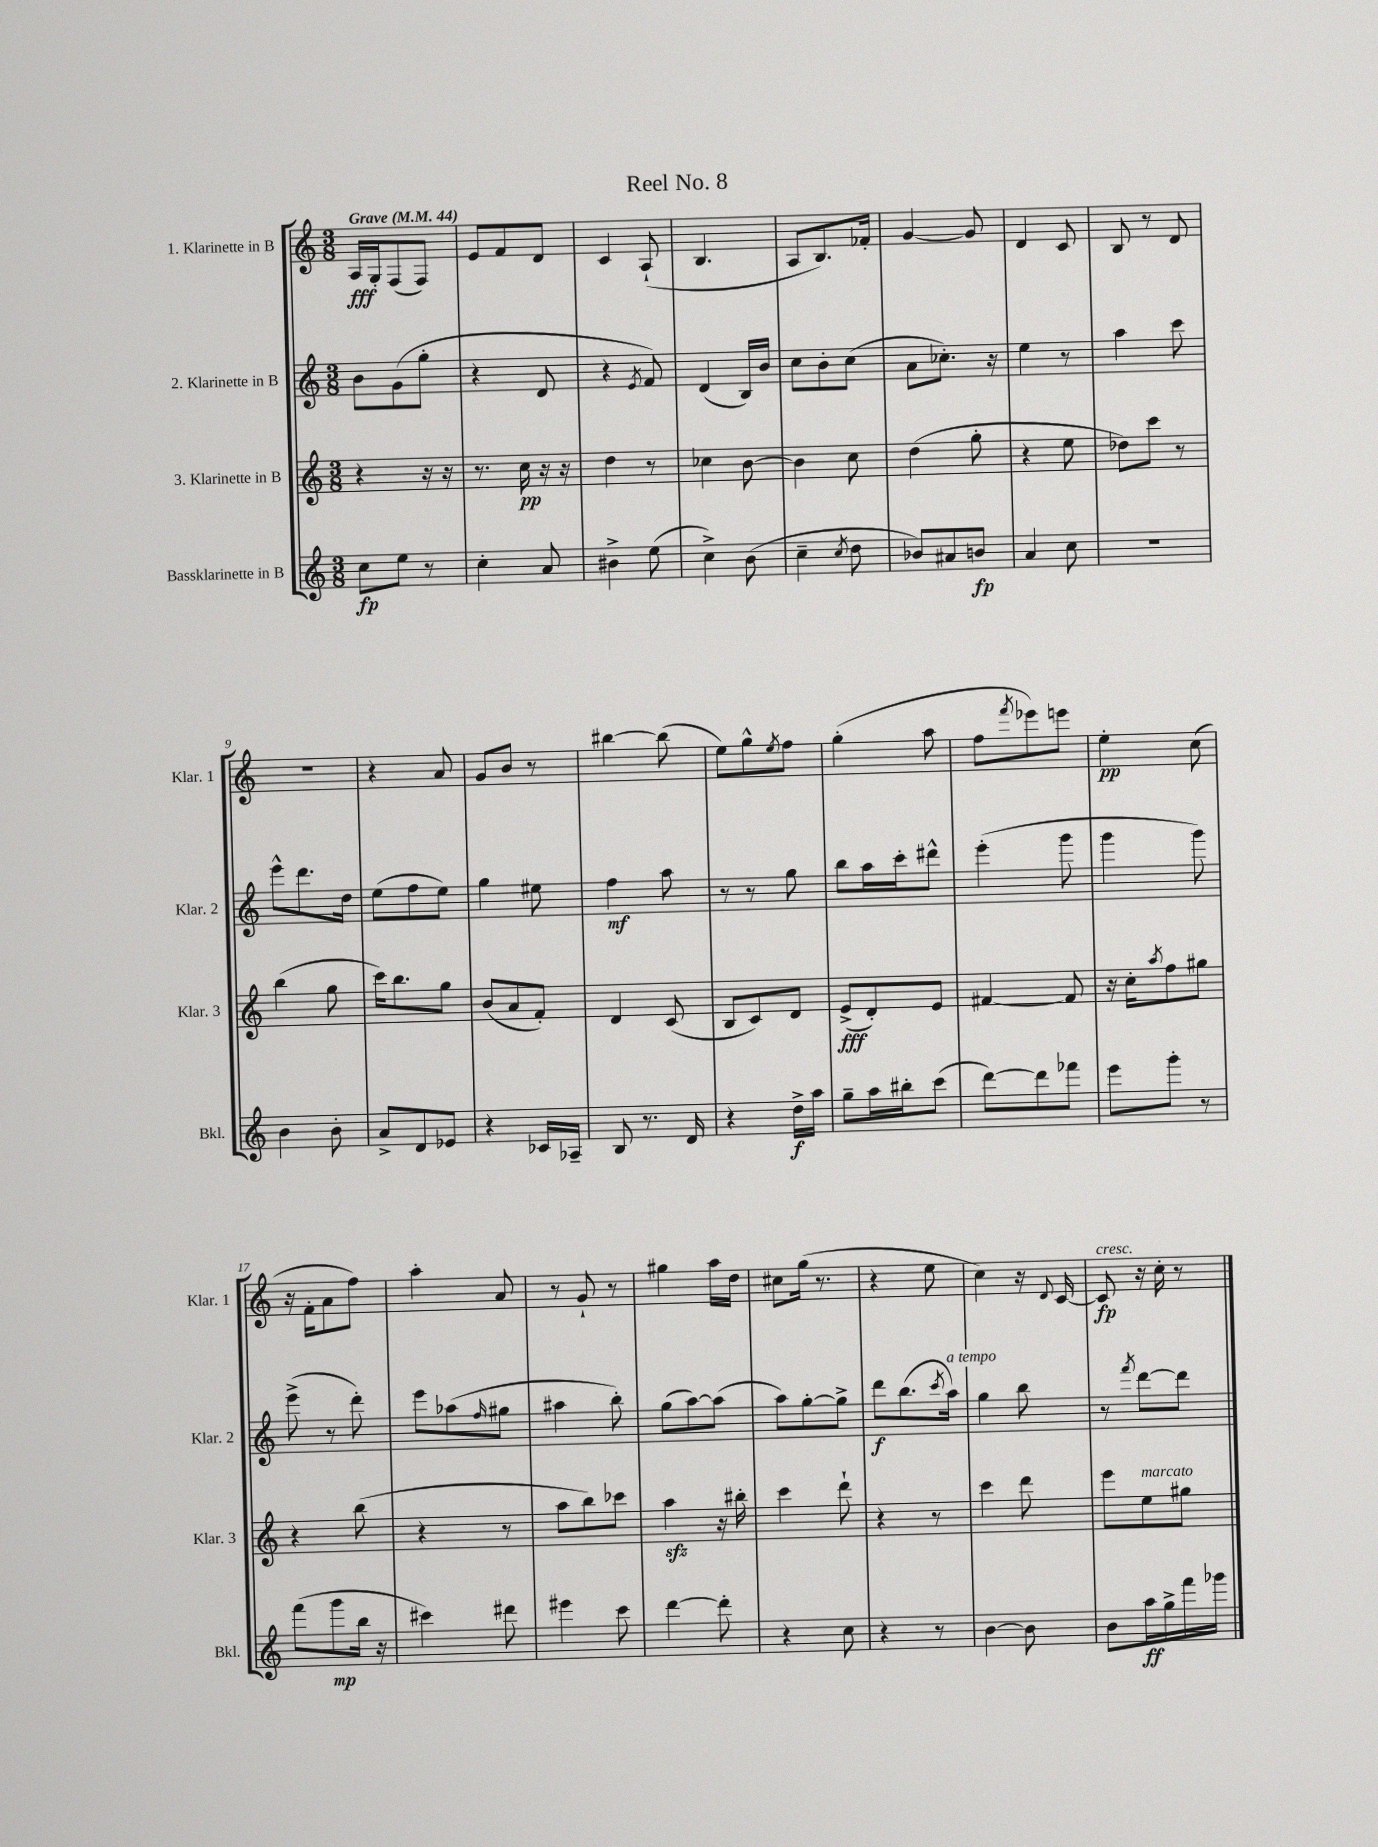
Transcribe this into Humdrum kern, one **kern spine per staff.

**kern	**kern	**kern	**kern
*staff4	*staff3	*staff2	*staff1
*clefG2	*clefG2	*clefG2	*clefG2
*k[]	*k[]	*k[]	*k[]
*M3/8	*M3/8	*M3/8	*M3/8
*MM44	*MM44	*MM44	*MM44
8cc\L	4r	8b\L	16A/LL
.	.	.	16G'/J
8ee\J	.	(8g\	(8F/
8r	16r	8gg'\J	8F/J)
.	16r	.	.
=	=	=	=
4cc'\	8.r	4r	8e/L
.	.	.	8f/
.	16cc\	.	.
8a/	16r	8d/	8d/J
.	16r	.	.
=	=	=	=
4b#^\	4dd\	4r	4c/
.	.	8qe/	.
(8ee\	8r	8f/)	(8A`/
=	=	=	=
4cc^\)	4cc-\	(4d/	4.B/
(8b\	[8b\	16B/LL)	.
.	.	16b/JJ	.
=	=	=	=
4cc~\	4b\]	8cc\L	8A/L
.	.	8b'\	8.B/)
8qcc/	.	.	.
8dd\	8cc\	(8cc\J	.
.	.	.	16f-'/Jk
=	=	=	=
8b-/L)	(4dd\	8a\L	[4g/
8a#/	.	8.cc-'\J)	.
8b/J	8gg'\	.	8g/]
.	.	16r	.
=	=	=	=
4a/	4r	4ee\	4d/
8cc\	8ee\	8r	8c/
=	=	=	=
4.r	8dd-\L)	4aa\	8B/
.	8ccc\J	.	8r
.	8r	8ccc\	8d/
=	=	=	=
4b\	(4bb\	8eee^^\L	4.r
.	.	8.ddd\	.
8b'\	8gg\	.	.
.	.	16dd\Jk	.
=	=	=	=
8a^/L	16ccc\LK)	(8ee\L	4r
.	8.bb\	.	.
8d/	.	8ff\	.
8e-/J	8gg\J	8ee\J)	8a/
=	=	=	=
4r	(8b/L	4gg\	8g/L
.	8a/	.	8b/J
16c-/LL	8f'/J)	8ee#\	8r
16A-~/JJ	.	.	.
=	=	=	=
8B/	4d/	4ff\	[4bb#\
8.r	.	.	.
.	(8c/	8aa\	(8bb#\]
16d/	.	.	.
=	=	=	=
4r	8B/L	8r	8ee\L)
.	8c/)	8r	8gg^^\
.	.	.	8qee/
16dd^\LL	8d/J	8gg\	8ff\J
16aa\JJ	.	.	.
=	=	=	=
8gg~\L	(8e^/L	8bb\L	(4gg'\
16aa\L	8d'/)	16aa\L	.
16bb#'\J	.	16ccc'\J	.
(8ccc\J	8e/J	8ddd#^^\J	8aa\
=	=	=	=
[8ddd\L)	[4f#/	(4eee'\	8ff\L
.	.	.	8qfff/
8ddd\]	.	.	8eee-\)
8fff-\J	8f#/]	8ggg\	8eee\J
=	=	=	=
8eee\L	16r	4ggg\	4ee'\
.	16cc'\LK	.	.
.	8qaa/	.	.
8ggg'\J	8ff\	.	.
8r	8gg#\J	8ggg\)	(8cc\
=	=	=	=
(8fff\L	4r	(8eee^\	16r
.	.	.	16f'\LK
8ggg\	.	8r	8a\
16bb\Jk	(8bb\	8ddd'\)	8ff\J)
16r	.	.	.
=	=	=	=
4ccc#\)	4r	8eee\L	4aa'\
.	.	(8aa-\	.
.	.	16qqff/	.
8ddd#\	8r	8gg#\J	8a/
=	=	=	=
4eee#\	8aa\L	4aa#\	8r
.	8bb\)	.	8g`/
8ccc\	8ccc-\J	8bb'\)	8r
=	=	=	=
[4ddd\	4aa\	(8gg\L	4gg#\
.	.	[8aa\)	.
8ddd'\]	16r	(8aa\]J	16aa\LL
.	16bb#'\	.	16dd\JJ
=	=	=	=
4r	4ccc\	8aa\L)	8cc#\L
.	.	[8gg'\	(16gg\Jk
.	.	.	8.r
8cc\	8ddd`\	8gg^\]J	.
=	=	=	=
4r	4r	8ddd\L	4r
.	.	(8.bb\	.
8r	8r	.	8ee\
.	.	8qccc/	.
.	.	16aa\Jk)	.
=	=	=	=
[4b\	4ccc\	4gg\	4cc\)
8b\]	8ddd\	8bb\	16r
.	.	.	8qqd/
.	.	.	[16c/
=	=	=	=
8b\L	8eee\L	8r	8c/]
.	.	8qfff/	.
16aa\L	8ee\	[8ddd\L	16r
16gg^\	.	.	16cc'\
16fff\	8gg#\J	8ddd\]J	8r
16ggg-\JJ	.	.	.
==	==	==	==
*-	*-	*-	*-
